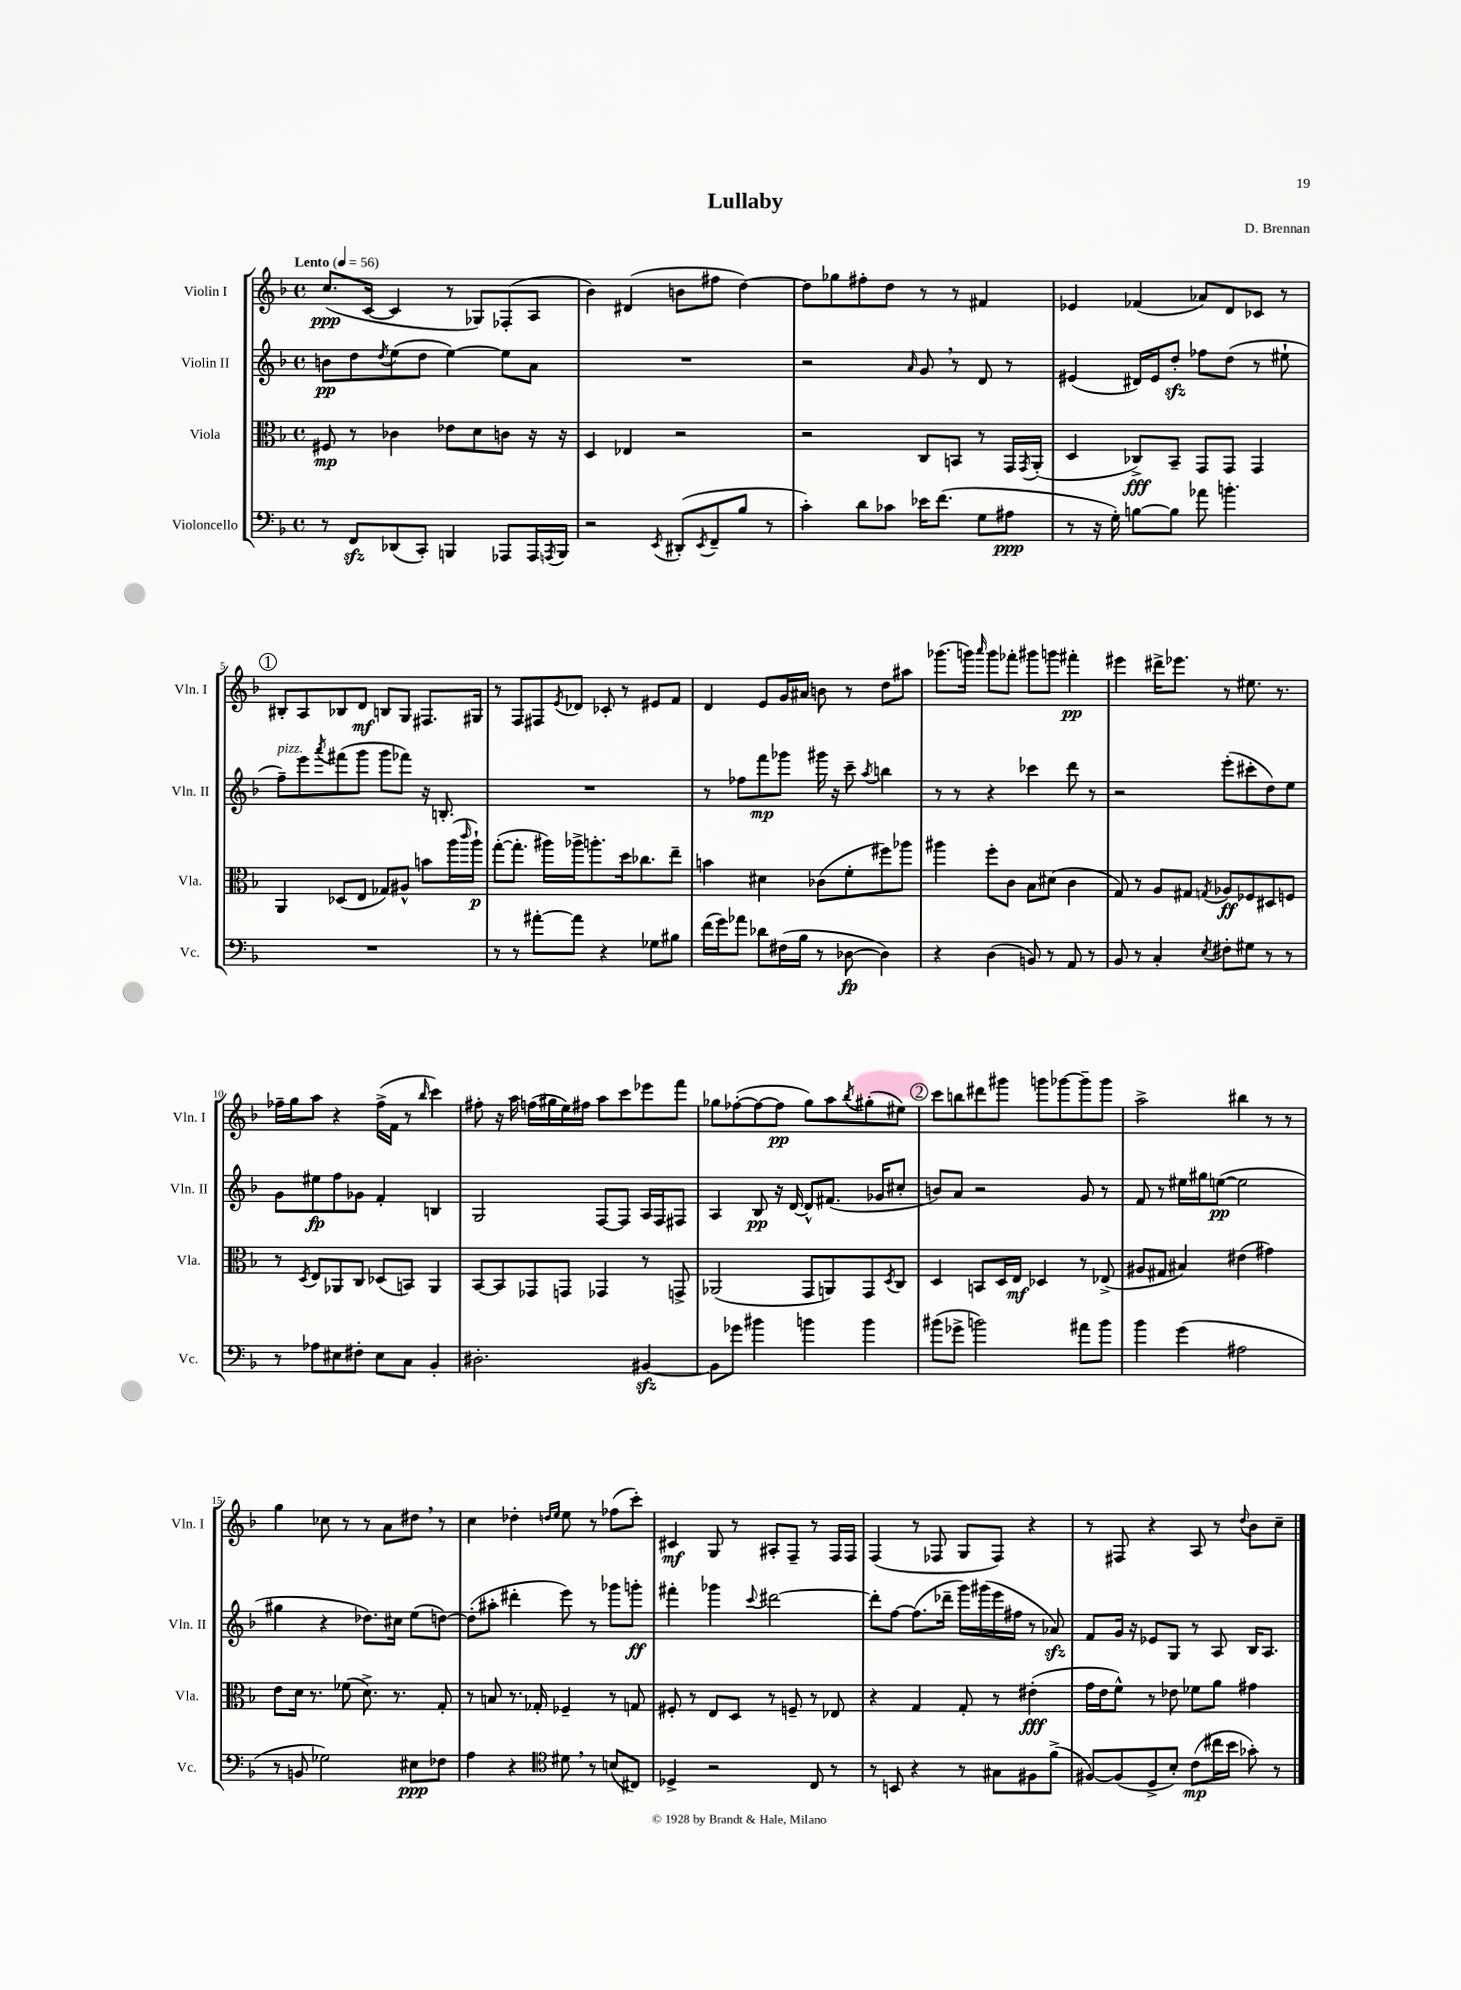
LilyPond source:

\header { title = "Lullaby" composer = "D. Brennan" }
<<
\new StaffGroup <<
\new Staff = "s0" \with { instrumentName = "Violin I" shortInstrumentName = "Vln. I" } {
    \clef treble \key f \major \defaultTimeSignature \time 4/4 \tempo "Lento" 4 = 56
    c''8.\ppp( c'16~ c'4 r8 ges8) fes8-.( a8 |
    bes'4) dis'4( b'8 fis''8 d''4~) |
    d''8 ges''8 fis''8-. d''8 r8 r8 fis'4 |
    ees'4 fes'4( aes'8) d'8 ces'8 r8 |
    \mark \markup { \circle "1" } bis8-. a8 bes8 d'8\mf b8 g8 fis8. gis16 |
    r8 f8 fis8 \acciaccatura { e'8 } des'8 ces'8-. r8 eis'8 f'8 |
    d'4 e'8 g'16 ais'16 b'8 r8 d''8 ais''8 |
    ges'''8.( g'''16) \grace { a'''16 } g'''8 fes'''8-. gis'''8 g'''8 fis'''4-.\pp |
    eis'''4 dis'''16-> ees'''8. r8 eis''8. r8. |
    fes''16-- g''16 a''8 r4 fes''16->( f'16 r8 \grace { bes''16 } c'''4) |
    fis''8-. r16 a''16 f''16( gis''16 e''16) fis''16 a''8 c'''8 ees'''8 f'''8 |
    ges''8 fes''8~-.( fes''8~ fes''8\pp ges''8) a''8 \acciaccatura { bes''8 } gis''8-.( eis''8) |
    \mark \markup { \circle "2" } c'''8 b''8 dis'''8 gis'''8 g'''8 ges'''8~ ges'''8-- ges'''8 |
    a''2-> bis''4 r8 r8 |
    g''4 ces''8 r8 r8 a'8 dis''8 \breathe r8 |
    c''4 des''4-. \grace { d''16 e''16 } e''8 r8 fes''8( c'''8-.) |
    cis'4\mf g8 r8 ais8-. f8-- r8 f16 f16 |
    f4( r8 fes8 g8 fes8) r4 |
    r8 fis8 r4 a8 r8 \appoggiatura { d''8 } bes'8 c''8-- \bar "|." |
}
\new Staff = "s1" \with { instrumentName = "Violin II" shortInstrumentName = "Vln. II" } {
    \clef treble \key f \major \defaultTimeSignature \time 4/4
    b'8\pp d''8 \acciaccatura { d''8 } e''8( d''8 e''4~) e''8 a'8 |
    R1 |
    r2 \grace { a'16 } g'8 \breathe r8 d'8 r8 |
    eis'4( dis'16) eis'16 d''8-.\sfz fes''8 d''8( r8 eis''8-! |
    \mark \markup { \circle "1" } f''8--^\markup { \italic "pizz." }) e'''8 \acciaccatura { a'''8 } fis'''8( g'''8 g'''8 fes'''8) r16 b8.-. |
    R1 |
    r8 fes''8 f'''8\mp ges'''8 gis'''16 r16 c'''8-- \acciaccatura { a''8 } b''4 |
    r8 r8 r4 ces'''4 d'''8 r8 |
    r2 e'''8-.( cis'''8-. d''8) e''8 |
    g'8 eis''8\fp f''8 ges'8 f'4-. b4 |
    g2 f8~ f8 a16 f16 fis8 |
    a4 bes8\pp r16 d'16~ d'8-^ fis'8.( ges'16 cis''8-. |
    \mark \markup { \circle "2" } b'8) a'8 r2 g'8 r8 |
    f'8 r8 eis''16 gis''16 e''8~\pp( e''2 |
    gis''4 r4 des''8.) cis''16 e''8( d''8~) |
    d''8-.( ais''8-. dis'''4-. e'''8) r8 ges'''8 g'''8-.\ff |
    fis'''4-. ges'''4 \appoggiatura { c'''8 } dis'''2~ |
    dis'''8-. f''8~ f''8.( des'''16-- g'''16) gis'''16( e'''16 fis''16 r8 aes'8\sfz) |
    f'8 g'16 r16 ees'8 g8 r8 a8 bes16 a8. \bar "|." |
}
\new Staff = "s2" \with { instrumentName = "Viola" shortInstrumentName = "Vla." } {
    \clef alto \key f \major \defaultTimeSignature \time 4/4
    fis8\mp r8 ces'4 ees'8 d'8 c'8 r16 r16 |
    d4 ees4 r2 |
    r2 c8 b,8 r8 g,16 \acciaccatura { g,8 } a,16-.( |
    d4 ces8->\fff) bes,8-- g,8 g,8 g,4 |
    \mark \markup { \circle "1" } a,4 des8( e8 ges8) ais8-^ b'8 a''16( \grace { c'''16 } a''16-!\p) |
    g''8~-.( g''8.-. ais''16) aes''16-> a''8.-. d''16 ces''8. e''8-- |
    b'4 dis'4 ces'8( f'8-. fis''8) aes''8 |
    ais''4 f''8-. c'8 bes8 dis'8( c'4 |
    g8) r8 a8 gis8 \acciaccatura { g8 } aes8\ff fes8 dis8 f8 |
    r8 \acciaccatura { d8 } e8 aes,8 c8 des8( b,8) aes,4 |
    bes,8~ bes,8 ges,8 g,8 ges,4 r8 g,8-> |
    aes,2( g,8 a,8) g,8 \acciaccatura { d8 } c8 |
    \mark \markup { \circle "2" } d4 b,8 d16 e16\mf des4 r8 ees8->( |
    ais8 gis8 bis4) eis'4( gis'4) |
    e'8 d'16 r8. fes'8( d'8.->) r8. g8-. |
    r8 b8 r8. ges16-. fes4-- r8 g8 |
    fis8-. r8 e8 d8 r8 f8-- r8 ees8 |
    r4 g4 g8-. r8 eis'4-.\fff( |
    g'16 e'16 f'8-^) r8 ees'8 fes'8 a'8 gis'4 \bar "|." |
}
\new Staff = "s3" \with { instrumentName = "Violoncello" shortInstrumentName = "Vc." } {
    \clef bass \key f \major \defaultTimeSignature \time 4/4
    r8 f,8\sfz des,8( c,8-.) b,,4 aes,,8 aes,,16 \acciaccatura { a,,8 } b,,16 |
    r2 \acciaccatura { e,8 } dis,8-.( \acciaccatura { e,8 } f,8-- bes8 r8 |
    c'4-.) d'8 ces'8 ees'16 f'8.( g8 ais8\ppp |
    r8 r16 g16-.) b8~ b8 aes'8 b'4.-. |
    \mark \markup { \circle "1" } R1 |
    r8 r8 ais'8~-. ais'8 r4 ges8 bis8 |
    f'16( g'16) aes'8 des'8 fis16( bes16 r8 des8~\fp des4) |
    r4 d4( b,8) r8 a,8 r8 |
    bes,8 r8 c4-. \acciaccatura { e8 } fis8-. gis8 r8 r8 |
    r8 aes8 eis8 fis8-. eis8 c8 bes,4-. |
    dis2.-. bis,4~\sfz |
    bis,8 ges'8 bis'4 b'4 b'4 |
    \mark \markup { \circle "2" } bis'8( ges'8-> b'2) ais'8 b'8 |
    bes'4 g'4( ais2 |
    r8 b,8 ges2) eis8\ppp fes8 |
    a4 r4 \clef tenor dis'8 \breathe r8 b8( cis8) |
    des4-> r2 c8 r8 |
    r8 b,8 r4 r8 gis8 fis8 f'8->( |
    fis8~) fis8( d8-> bes8-.) c'8\mp( cis''16 bes'16 ges'8-.) r8 \bar "|." |
}
>>
>>
